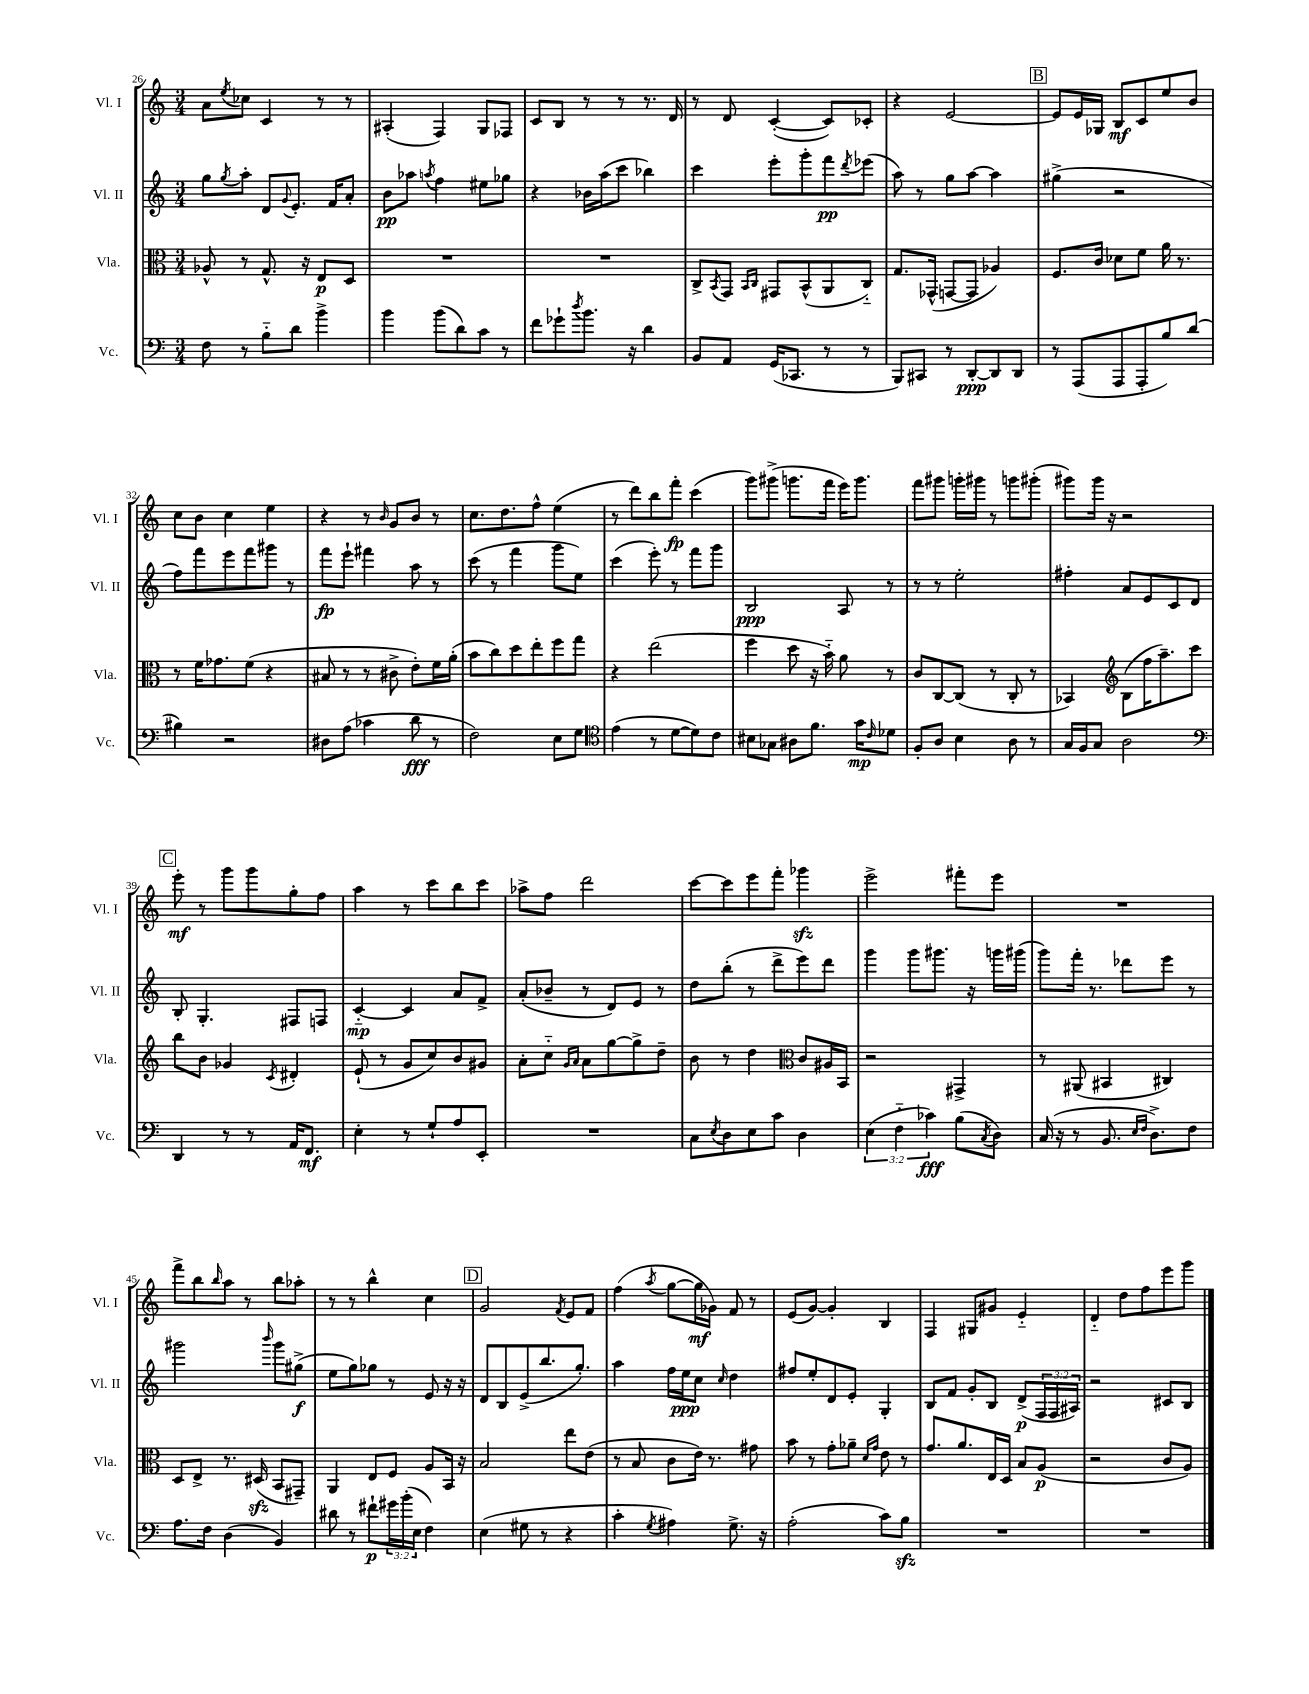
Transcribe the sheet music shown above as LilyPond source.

<<
\new StaffGroup <<
\new Staff = "s0" \with { instrumentName = "Vl. I" shortInstrumentName = "Vl. I" } {
    \clef treble \key c \major \numericTimeSignature \time 3/4
    a'8 \acciaccatura { e''8 } ces''8 c'4 r8 r8 |
    ais4-.( f4) g8 fes8 |
    c'8 b8 r8 r8 r8. d'16 |
    r8 d'8 c'4~-.( c'8) ces'8-. |
    r4 e'2~ |
    \mark \markup { \box "B" } e'8 e'16 ges16 b8\mf c'8 e''8 b'8 |
    c''8 b'8 c''4 e''4 |
    r4 r8 \grace { b'16 } g'8 b'8 r8 |
    c''8. d''8. f''8-^ e''4( |
    r8 d'''8) b''8 f'''8-.\fp c'''4( |
    g'''8) gis'''8->( g'''8. f'''16 e'''16) g'''8. |
    f'''8 gis'''8 g'''16-. gis'''16 r8 g'''8 gis'''8-.( |
    gis'''8) gis'''16 r16 r2 |
    \mark \markup { \box "C" } e'''8-.\mf r8 g'''8 g'''8 g''8-. f''8 |
    a''4 r8 c'''8 b''8 c'''8 |
    aes''8-> f''8 d'''2 |
    c'''8~ c'''8 e'''8 f'''8-. ges'''4\sfz |
    e'''2-> fis'''8-. e'''8 |
    R2. |
    f'''8-> b''8 \grace { b''16 } a''8 r8 b''8 aes''8-. |
    r8 r8 b''4-^ c''4 |
    \mark \markup { \box "D" } g'2 \acciaccatura { f'8 } e'8 f'8 |
    f''4( \acciaccatura { a''8 } g''8~ g''16\mf ges'16) f'8 r8 |
    e'8( g'8~) g'4-. b4 |
    f4 gis8 gis'8 e'4-_ |
    d'4-_ d''8 f''8 e'''8 g'''8 \bar "|." |
}
\new Staff = "s1" \with { instrumentName = "Vl. II" shortInstrumentName = "Vl. II" } {
    \clef treble \key c \major \numericTimeSignature \time 3/4 \override Staff.TupletNumber.text = #tuplet-number::calc-fraction-text
    g''8 \acciaccatura { g''8 } a''8-. d'8 \appoggiatura { g'8 } e'8.-. f'16 a'8-. |
    b'8\pp aes''8 \acciaccatura { a''8 } f''4 eis''8 ges''8 |
    r4 bes'16 a''16( c'''8 bes''4) |
    c'''4 e'''8-. g'''8-. f'''8\pp \acciaccatura { d'''8 } ees'''8( |
    a''8) r8 g''8 a''8~ a''4 |
    \mark \markup { \box "B" } gis''4->( r2 |
    f''8) f'''8 e'''8 f'''8 gis'''8 r8 |
    f'''8\fp e'''8-! fis'''4 a''8 r8 |
    c'''8( r8 f'''4 g'''8 e''8) |
    c'''4( e'''8-.) r8 f'''8 g'''8 |
    b2\ppp a8 r8 |
    r8 r8 e''2-. |
    fis''4-. a'8 e'8 c'8 d'8 |
    \mark \markup { \box "C" } b8-. g4.-. fis8 f8 |
    c'4~-_\mp c'4 a'8 f'8-> |
    a'8-.( bes'8-- r8 d'8) e'8 r8 |
    d''8 b''8-.( r8 d'''8-> e'''8) d'''8 |
    g'''4 g'''8 gis'''8. r16 g'''16 gis'''16( |
    g'''8) f'''16-. r8. des'''8 e'''8 r8 |
    gis'''2 \grace { b'''16 } gis'''8 gis''8->\f( |
    e''8 g''8) ges''8 r8 e'8 r16 r16 |
    \mark \markup { \box "D" } d'8 b8 e'8->( b''8. g''8.-.) |
    a''4 f''16 e''16\ppp c''8 \grace { c''16 } d''4 |
    fis''8 e''8-. d'8 e'8-. g4-. |
    b8 f'8 g'8-. b8 d'8->\p( \tuplet 3/2 { f16 f16 ais16) } |
    r2 cis'8 b8 \bar "|." |
}
\new Staff = "s2" \with { instrumentName = "Vla." shortInstrumentName = "Vla." } {
    \clef alto \key c \major \numericTimeSignature \time 3/4
    aes8-^ r8 g8.-^ r16 e8\p d8 |
    R2. |
    R2. |
    c8-> \acciaccatura { b,8 } g,8 \grace { b,16 c16 } gis,8 b,8-^( a,8 c8-_) |
    g8. ges,16-^( g,8~ g,8 aes4) |
    \mark \markup { \box "B" } f8. c'16 des'8 f'8 a'16 r8. |
    r8 f'16 ges'8. f'8( r4 |
    bis8 r8 r8 cis'8-> e'8-.) f'16 a'16-.( |
    b'8 c''8) d''8 e''8-. f''8 g''8 |
    r4 e''2( |
    f''4 d''8 r16 b'16-_) a'8 r8 |
    c'8 c8~ c8( r8 c8-. r8 |
    bes,4) \clef treble b8( f''16 a''8.--) c'''8 |
    \mark \markup { \box "C" } b''8 b'8 ges'4 \acciaccatura { c'8 } dis'4-. |
    e'8-!( r8 g'8 c''8) b'8 gis'8 |
    a'8-. c''8-_ \grace { g'16 a'16 } a'8 g''8~ g''8-> d''8-- |
    b'8 r8 d''4 \clef alto c'8 ais16 b,16 |
    r2 gis,4-> |
    r8 ais,8( bis,4 cis4) |
    d8 e8-> r8. dis16\sfz( b,8 gis,8--) |
    a,4 e8 f8 a8 b,16 r16 |
    \mark \markup { \box "D" } b2 e''8 e'8( |
    r8 b8 c'8 e'16) r8. gis'8 |
    b'8 r8 g'8-. aes'8-- \grace { d'16 g'16 } e'8 r8 |
    g'8. a'8. e16 d16 b8 a8\p( |
    r2 c'8 a8) \bar "|." |
}
\new Staff = "s3" \with { instrumentName = "Vc." shortInstrumentName = "Vc." } {
    \clef bass \key c \major \numericTimeSignature \time 3/4 \override Staff.TupletNumber.text = #tuplet-number::calc-fraction-text
    f8 r8 b8-_ d'8 b'4-> |
    b'4 b'8( d'8) c'8 r8 |
    f'8 ges'8-! \acciaccatura { d''8 } b'8. r16 d'4 |
    b,8 a,8 g,16( ces,8. r8 r8 |
    b,,8) cis,8 r8 d,8~-.\ppp d,8 d,8 |
    \mark \markup { \box "B" } r8 a,,8( a,,8 a,,8-. b8) d'8( |
    bis4) r2 |
    dis8 a8( ces'4 d'8\fff r8 |
    f2) e8 g8 |
    \clef tenor e'4( r8 d'8~ d'8) c'8 |
    bis8 ges8 ais8 f'8. g'16\mp \grace { c'16 } des'8 |
    f8-. a8 b4 a8 r8 |
    g16 f16 g8 a2 |
    \mark \markup { \box "C" } \clef bass d,4 r8 r8 a,16 f,8.\mf |
    e4-. r8 g8-! a8 e,8-. |
    R2. |
    c8 \acciaccatura { e8 } d8 e8 c'8 d4 |
    \tuplet 3/2 { e4( f4-_ ces'4\fff) } b8( \acciaccatura { c8 } d8) |
    c16( r16 r8 b,8. \grace { e16 f16 } d8.->) f8 |
    a8. f16 d4( b,4) |
    dis'8 r8 fis'8-!\p \tuplet 3/2 { gis'16 b'16-.( e16 } f4) |
    \mark \markup { \box "D" } e4( gis8 r8 r4 |
    c'4-. \acciaccatura { g8 } ais4) g8.-> r16 |
    a2-.( c'8) b8\sfz |
    R2. |
    R2. \bar "|." |
}
>>
>>
\layout { \context { \Score currentBarNumber = #26 } }
